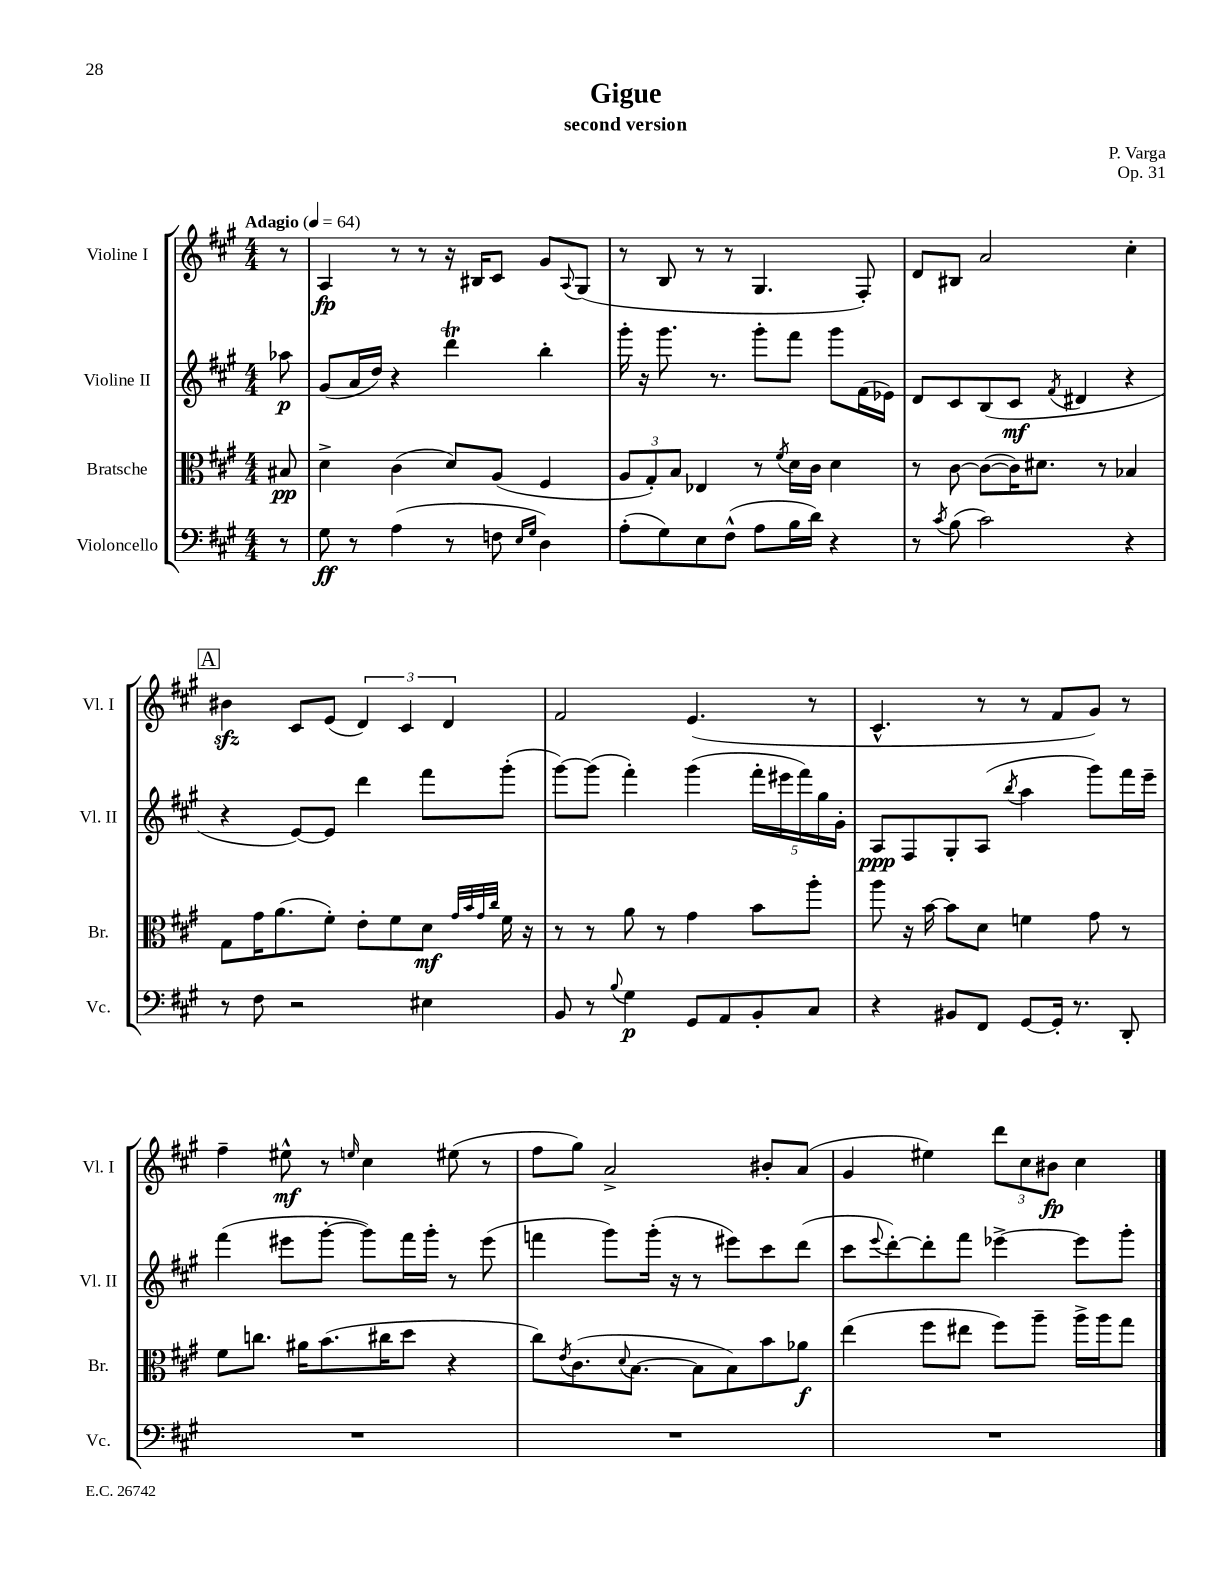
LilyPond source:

\header { title = "Gigue" composer = "P. Varga" subtitle = "second version" opus = "Op. 31" }
<<
\new StaffGroup <<
\new Staff = "s0" \with { instrumentName = "Violine I" shortInstrumentName = "Vl. I" } {
    \clef treble \key a \major \numericTimeSignature \time 4/4 \partial 8 \tempo "Adagio" 4 = 64
    r8 |
    a4\fp r8 r8 r16 bis16 cis'8 gis'8 \appoggiatura { a8 } gis8( |
    r8 b8 r8 r8 gis4. fis8-.) |
    d'8 bis8 a'2 cis''4-. |
    \mark \markup { \box "A" } bis'4\sfz cis'8 e'8( \tuplet 3/2 { d'4) cis'4 d'4 } |
    fis'2 e'4.( r8 |
    cis'4.-^ r8 r8 fis'8 gis'8) r8 |
    fis''4-- eis''8-^\mf r8 \grace { e''16 } cis''4 eis''8( r8 |
    fis''8 gis''8) a'2-> bis'8-. a'8( |
    gis'4 eis''4) \tuplet 3/2 { d'''8 cis''8 bis'8\fp } cis''4 \bar "|." |
}
\new Staff = "s1" \with { instrumentName = "Violine II" shortInstrumentName = "Vl. II" } {
    \clef treble \key a \major \numericTimeSignature \time 4/4 \partial 8
    aes''8\p |
    gis'8( a'16 d''16) r4 d'''4\trill b''4-. |
    gis'''16-. r16 gis'''8. r8. gis'''8-. fis'''8 gis'''8 fis'16( ees'16) |
    d'8 cis'8 b8( cis'8\mf \acciaccatura { fis'8 } dis'4 r4 |
    \mark \markup { \box "A" } r4 e'8~) e'8 d'''4 fis'''8 gis'''8-.( |
    gis'''8~) gis'''8( fis'''4-.) gis'''4( \tuplet 5/4 { fis'''16-. eis'''16 fis'''16) gis''16 gis'16-. } |
    a8\ppp fis8 gis8-. a8( \acciaccatura { b''8 } a''4 gis'''8) fis'''16 e'''16-- |
    fis'''4( eis'''8 gis'''8~-. gis'''8) fis'''16 gis'''16-. r8 eis'''8( |
    f'''4 gis'''8) gis'''16-.( r16 r8 eis'''8) cis'''8 d'''8( |
    cis'''8 \appoggiatura { e'''8 } d'''8~-.) d'''8-. fis'''8 ees'''4~-> ees'''8 gis'''8-. \bar "|." |
}
\new Staff = "s2" \with { instrumentName = "Bratsche" shortInstrumentName = "Br." } {
    \clef alto \key a \major \numericTimeSignature \time 4/4 \partial 8
    bis8\pp |
    d'4-> cis'4( d'8) a8( fis4 |
    \tuplet 3/2 { a8 gis8-.) b8 } ees4 r8 \acciaccatura { fis'8 } d'16 cis'16 d'4 |
    r8 cis'8~ cis'8~( cis'16) dis'8. r8 bes4 |
    \mark \markup { \box "A" } gis8 gis'16 a'8.( fis'8-.) e'8-. fis'8 d'8\mf \grace { gis'32 b'32 gis'32 cis''32 } fis'16 r16 |
    r8 r8 a'8 r8 gis'4 b'8 a''8-. |
    a''8 r16 b'16~ b'8 d'8 f'4 gis'8 r8 |
    fis'8 c''8. ais'16 b'8.( cis''16 d''8 r4 |
    cis''8) \acciaccatura { e'8 } cis'8.( \appoggiatura { d'8 } b8.~ b8 b8) b'8 aes'8\f |
    e''4( fis''8 eis''8 fis''8) a''8-- a''16-> a''16 gis''8 \bar "|." |
}
\new Staff = "s3" \with { instrumentName = "Violoncello" shortInstrumentName = "Vc." } {
    \clef bass \key a \major \numericTimeSignature \time 4/4 \partial 8
    r8 |
    gis8\ff r8 a4( r8 f8 \grace { e16 gis16 } d4) |
    a8-.( gis8) e8 fis8-^( a8 b16 d'16) r4 |
    r8 \acciaccatura { cis'8 } b8( cis'2) r4 |
    \mark \markup { \box "A" } r8 fis8 r2 eis4 |
    b,8 r8 \appoggiatura { b8 } gis4\p gis,8 a,8 b,8-. cis8 |
    r4 bis,8 fis,8 gis,8~ gis,16-. r8. d,8-. |
    R1 |
    R1 |
    R1 \bar "|." |
}
>>
>>
\layout { \context { \Score \remove "Bar_number_engraver" } }
